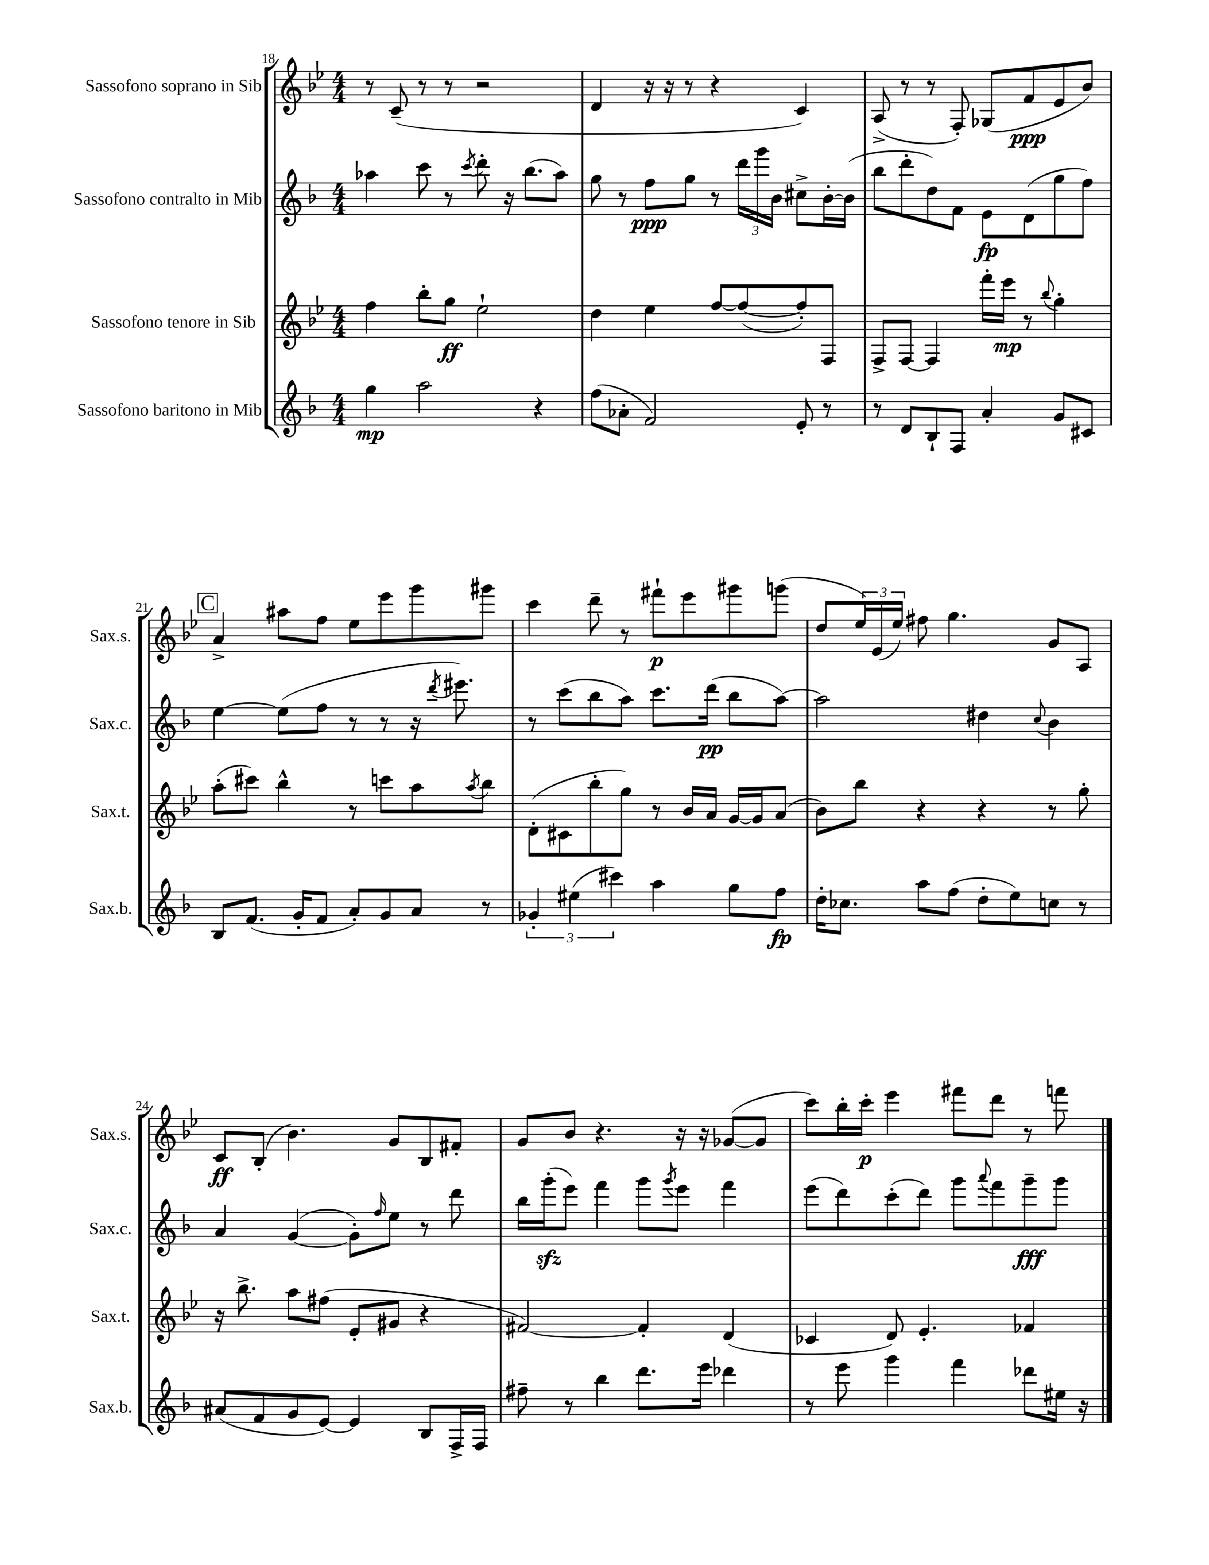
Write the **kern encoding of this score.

**kern	**dynam	**kern	**dynam	**kern	**dynam	**kern	**dynam
*part4	*part4	*part3	*part3	*part2	*part2	*part1	*part1
*staff4	*staff4	*staff3	*staff3	*staff2	*staff2	*staff1	*staff1
*I"Sassofono baritono in Mib	*	*I"Sassofono tenore in Sib	*	*I"Sassofono contralto in Mib	*	*I"Sassofono soprano in Sib	*
*I'Sax.b.	*	*I'Sax.t.	*	*I'Sax.c.	*	*I'Sax.s.	*
*clefG2	*	*clefG2	*	*clefG2	*	*clefG2	*
*k[b-]	*	*k[b-e-]	*	*k[b-]	*	*k[b-e-]	*
*M4/4	*	*M4/4	*	*M4/4	*	*M4/4	*
=18	=18	=18	=18	=18	=18	=18	=18
4gg\	mp	4ff\	.	4aa-X\	.	8r	.
.	.	.	.	.	.	(8c~/	.
2aa\	.	8bb-'\L	.	8ccc\	.	8r	.
.	.	8gg\J	ff	8r	.	8r	.
.	.	.	.	8qccc/	.	.	.
.	.	2ee-`\	.	8ddd'\	.	2r	.
.	.	.	.	16r	.	.	.
.	.	.	.	(8.bb-\L	.	.	.
4r	.	.	.	.	.	.	.
.	.	.	.	8aa-\J)	.	.	.
=19	=19	=19	=19	=19	=19	=19	=19
(8ff\L	.	4dd\	.	8gg\	.	4d/	.
8a-X'\J	.	.	.	8r	.	.	.
2f/)	.	4ee-\	.	8ff\L	ppp	16r	.
.	.	.	.	.	.	16r	.
.	.	.	.	8gg\J	.	8r	.
.	.	[8ff/L	.	8r	.	4r	.
.	.	(8ff/_	.	24ddd\LL	.	.	.
.	.	.	.	24ggg\	.	.	.
.	.	.	.	24b-\JJ	.	.	.
8e'/	.	8ff'/])	.	8cc#X^\L	.	4c/)	.
8r	.	8F/J	.	[16b-'\L	.	.	.
.	.	.	.	(16b-\JJ]	.	.	.
=20	=20	=20	=20	=20	=20	=20	=20
8r	.	8F^/L	.	8bb-\L	.	(8A^/	.
8d/L	.	[8F/J	.	8ddd'\	.	8r	.
8B-`/	.	4F/]	.	8dd\)	.	8r	.
8F/J	.	.	.	8f\J	.	8F'/)	.
4a'/	.	16fff'\LL	.	8e\L	fp	(8G-X/L	.
.	.	16eee-\JJ	mp	.	.	.	.
.	.	8r	.	(8d\	.	8f/	ppp
.	.	8qqbb-/	.	.	.	.	.
8g/L	.	4gg'\	.	8gg\	.	8e-/	.
8c#X/J	.	.	.	8ff\J)	.	8b-/J)	.
!!LO:LB:g=z
!!LO:REH:place=s1:t=C
=21	=21	=21	=21	=21	=21	=21	=21
8B-/L	.	(8aa'\L	.	[4ee\	.	4a^/	.
(8.f/J	.	8ccc#X\J)	.	.	.	.	.
.	.	4bb-^^\	.	(8ee\L]	.	8aa#X\L	.
16g'/KL	.	.	.	.	.	.	.
8f/J	.	.	.	8ff\J	.	8ff\J	.
8a'/L)	.	8r	.	8r	.	8ee-\L	.
8g/	.	8cccn\L	.	8r	.	8eee-\	.
8a/J	.	8aa\	.	16r	.	8ggg\	.
.	.	.	.	8qddd/	.	.	.
.	.	.	.	8.eee#X\)	.	.	.
.	.	8qaa/	.	.	.	.	.
8r	.	8bb-\J	.	.	.	8ggg#X\J	.
=22	=22	=22	=22	=22	=22	=22	=22
6g-X'/	.	(8d'\L	.	8r	.	4ccc\	.
.	.	8c#X\	.	(8ccc\L	.	.	.
(6ee#X\	.	.	.	.	.	.	.
.	.	8bb-'\	.	8bb-\	.	8ddd~\	.
6ccc#X\)	.	.	.	.	.	.	.
.	.	8gg\J)	.	8aa\J)	.	8r	.
4aa\	.	8r	.	8.ccc\L	.	8fff#X`\L	p
.	.	16b-/LL	.	.	.	8eee-\	.
.	.	16a/JJ	.	(16ddd\Jk	pp	.	.
8gg\L	.	[16g/LL	.	8bb-\L	.	8ggg#X\	.
.	.	16g/J]	.	.	.	.	.
8ff\J	fp	(8a/J	.	[8aa\J)	.	(8gggn\J	.
=23	=23	=23	=23	=23	=23	=23	=23
16dd'\KL	.	8b-\L)	.	2aa\]	.	8dd/L	.
8.cc-X\J	.	.	.	.	.	.	.
.	.	8bb-\J	.	.	.	24ee-/L)	.
.	.	.	.	.	.	(24e-/	.
.	.	.	.	.	.	24ee-/JJ)	.
8aa\L	.	4r	.	.	.	8ff#X\	.
(8ff\J	.	.	.	.	.	4.gg\	.
8dd'\L	.	4r	.	4dd#X\	.	.	.
8ee\)	.	.	.	.	.	.	.
.	.	.	.	8qqcc/	.	.	.
8ccn\J	.	8r	.	4b-\	.	8g/L	.
8r	.	8gg'\	.	.	.	8A/J	.
!!LO:LB:g=z
=24	=24	=24	=24	=24	=24	=24	=24
(8a#X/L	.	16r	.	4a/	.	8c/L	ff
.	.	8.bb-^\	.	.	.	.	.
8f/	.	.	.	.	.	(8B-'/J	.
8g/	.	8aa\L	.	([4g/	.	4.b-\)	.
[8e/J)	.	(8ff#X\J	.	.	.	.	.
4e/]	.	8e-'/L	.	8g'\L])	.	.	.
.	.	.	.	16qqff/	.	.	.
.	.	8g#X/J	.	8ee\J	.	8g/L	.
8B-/L	.	4r	.	8r	.	8B-/	.
16F^/L	.	.	.	8ddd\	.	8f#X'/J	.
16F/JJ	.	.	.	.	.	.	.
=25	=25	=25	=25	=25	=25	=25	=25
8ff#X~\	.	[2f#X/)	.	16bb-\LL	.	8g/L	.
.	.	.	.	(16gggzz'\J	.	.	.
8r	.	.	.	8eee\J)	.	8b-/J	.
4bb-\	.	.	.	4fff\	.	4.r	.
8.ddd\L	.	4f#'/]	.	8ggg\L	.	.	.
.	.	.	.	8qggg/	.	.	.
.	.	.	.	8eee\J	.	16r	.
16eee\Jk	.	.	.	.	.	16r	.
4ddd-X\	.	(4d/	.	4fff\	.	([8g-X/L	.
.	.	.	.	.	.	8g-/J]	.
=26	=26	=26	=26	=26	=26	=26	=26
8r	.	4c-X/	.	(8eee\L	.	8ccc\L)	.
8eee\	.	.	.	8ddd\)	.	16bb-'\L	.
.	.	.	.	.	.	16ccc'\JJ	p
4ggg\	.	8d/)	.	(8ccc'\	.	4eee-\	.
.	.	4.e-'/	.	8ddd\J)	.	.	.
4fff\	.	.	.	8ggg\L	.	8fff#X\L	.
.	.	.	.	8qqaaa/	.	.	.
.	.	.	.	8fff\	.	8ddd\J	.
8ddd-X\L	.	4f-X/	.	8ggg~\	fff	8r	.
16ee#X\Jk	.	.	.	8ggg\J	.	8fffn\	.
16r	.	.	.	.	.	.	.
==	==	==	==	==	==	==	==
*-	*-	*-	*-	*-	*-	*-	*-
